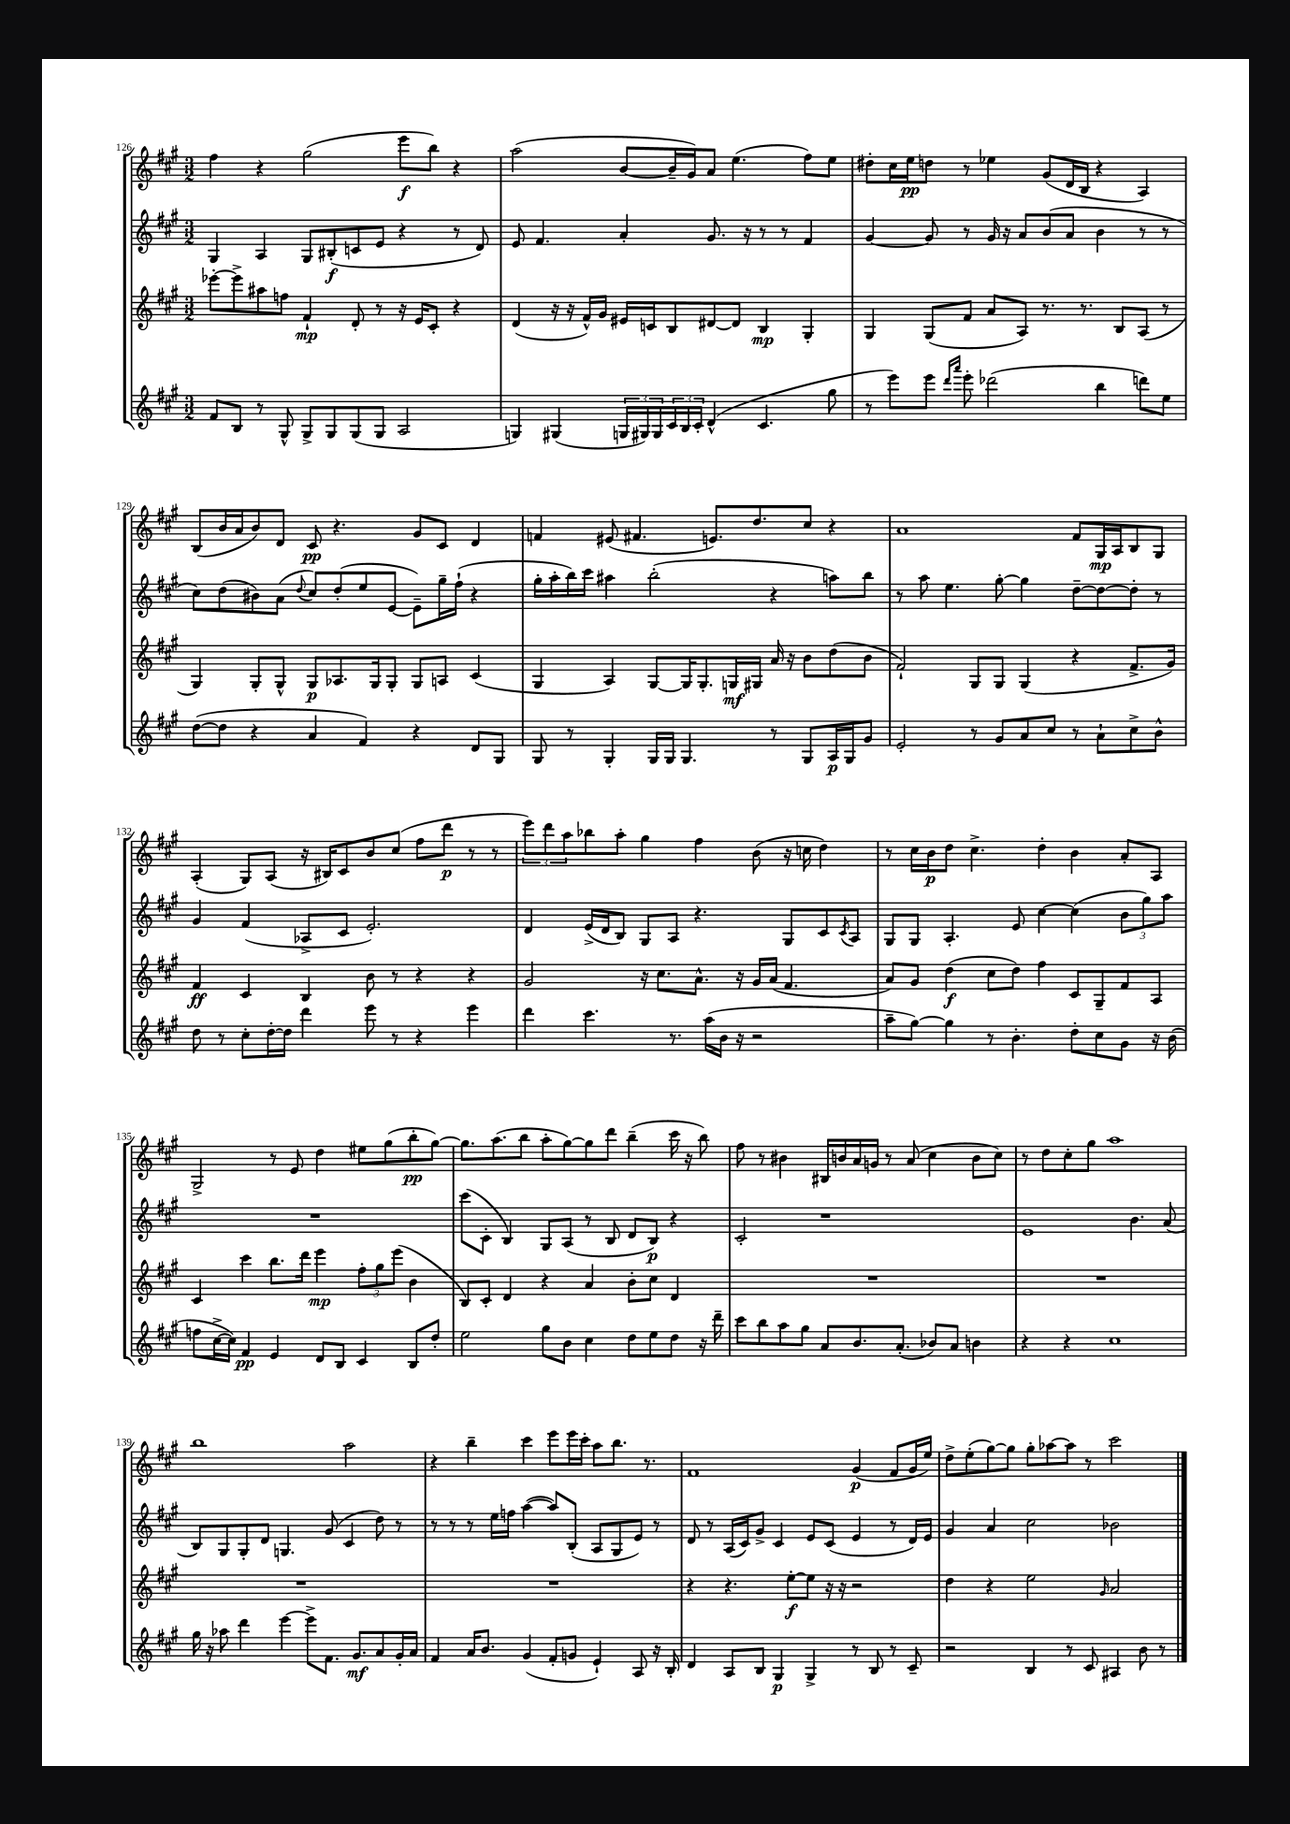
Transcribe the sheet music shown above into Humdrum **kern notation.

**kern	**dynam	**kern	**dynam	**kern	**dynam	**kern	**dynam
*part4	*part4	*part3	*part3	*part2	*part2	*part1	*part1
*staff4	*staff4	*staff3	*staff3	*staff2	*staff2	*staff1	*staff1
*clefG2	*	*clefG2	*	*clefG2	*	*clefG2	*
*k[f#c#g#]	*	*k[f#c#g#]	*	*k[f#c#g#]	*	*k[f#c#g#]	*
*M3/2	*	*M3/2	*	*M3/2	*	*M3/2	*
=126	=126	=126	=126	=126	=126	=126	=126
8f#/L	.	[8eee-X'\L	.	4G#/	.	4ff#\	.
8B/J	.	8eee-^\]	.	.	.	.	.
8r	.	8aa#X\	.	4A/	.	4r	.
8G#^^/	.	8ffn\J	.	.	.	.	.
8G#^/L	.	4f#`/	mp	8G#/L	.	(2gg#\	.
8G#/	.	.	.	(8B#X'/	f	.	.
(8G#/	.	8d'/	.	8cn/	.	.	.
8G#/J	.	8r	.	8e/J	.	.	.
2A/	.	16r	.	4r	.	8eee\L	f
.	.	16e/KL	.	.	.	.	.
.	.	8c#'/J	.	.	.	8bb\J)	.
.	.	4r	.	8r	.	4r	.
.	.	.	.	8d/)	.	.	.
=127	=127	=127	=127	=127	=127	=127	=127
4Gn/)	.	(4d/	.	8e/	.	(2aa\	.
.	.	.	.	4.f#/	.	.	.
(4G#X/	.	16r	.	.	.	.	.
.	.	16r	.	.	.	.	.
.	.	16f#^^/LL)	.	.	.	.	.
.	.	16g#/JJ	.	.	.	.	.
24Gn/LL	.	16e#X/LL	.	4a'/	.	[8b/L	.
24G#X/)	.	.	.	.	.	.	.
.	.	16cn/J	.	.	.	.	.
24G#/	.	.	.	.	.	.	.
24c#/	.	8B/	.	.	.	16b~/L]	.
24B/	.	.	.	.	.	.	.
.	.	.	.	.	.	16g#/J)	.
24c#'/JJ	.	.	.	.	.	.	.
(4d^^/	.	[8d#X/	.	8.g#/	.	8a/J	.
.	.	8d#/J]	.	.	.	(4.ee\	.
.	.	.	.	16r	.	.	.
4.c#/	.	4B/	mp	8r	.	.	.
.	.	.	.	8r	.	.	.
.	.	4G#'/	.	4f#/	.	8ff#\L)	.
8gg#\	.	.	.	.	.	8ee\J	.
=128	=128	=128	=128	=128	=128	=128	=128
8r	.	4G#/	.	[4g#/	.	8dd#X'\L	.
8eee\L)	.	.	.	.	.	16cc#\L	.
.	.	.	.	.	.	16ee\J	pp
8eee\J	.	(8G#/L	.	8g#/]	.	8ddn\J	.
16qqddd/LL	.	.	.	.	.	.	.
16qqaaa/JJ	.	.	.	.	.	.	.
8eee'\	.	8f#/J	.	8r	.	8r	.
(2ddd-X\	.	8a/L	.	16g#/	.	4ee-X\	.
.	.	.	.	16r	.	.	.
.	.	8A/J)	.	8a/L	.	.	.
.	.	8.r	.	(8b/	.	(8g#/L	.
.	.	.	.	8a/J	.	16d/L	.
.	.	8.r	.	.	.	16B/JJ	.
4bb\	.	.	.	4b\	.	4r	.
.	.	8B/L	.	.	.	.	.
8dddn\L)	.	(8A/J	.	8r	.	4A/)	.
8ee\J	.	8r	.	8r	.	.	.
!!LO:LB:g=z
=129	=129	=129	=129	=129	=129	=129	=129
([8dd\L	.	4G#/)	.	8cc#\L)	.	(8B/L	.
8dd\J]	.	.	.	(8dd\	.	16b/L	.
.	.	.	.	.	.	16a/J	.
4r	.	8G#'/L	.	8b#X\)	.	8b/)	.
.	.	8G#^^/J	.	(8a\J	.	8d/J	.
.	.	.	.	8qqdd/	.	.	.
4a/	.	8G#/L	p	8cc#/L)	.	8c#/	pp
.	.	8.A-X/	.	(8dd'/	.	4.r	.
4f#/)	.	.	.	8ee/	.	.	.
.	.	16G#/k	.	.	.	.	.
.	.	8G#'/J	.	[8e/J	.	.	.
4r	.	8G#/L	.	8e~\L])	.	8g#/L	.
.	.	8An/J	.	16gg#~\L	.	8c#/J	.
.	.	.	.	(16ff#`\JJ	.	.	.
8d/L	.	(4c#/	.	4r	.	4d/	.
8G#/J	.	.	.	.	.	.	.
=130	=130	=130	=130	=130	=130	=130	=130
8G#/	.	4G#/	.	16gg#'\LL	.	4fn/	.
.	.	.	.	16aa'\	.	.	.
8r	.	.	.	16bb\)	.	.	.
.	.	.	.	16ccc#\JJ	.	.	.
4G#'/	.	4A/)	.	4aa#X\	.	(8e#X/	.
.	.	.	.	.	.	4.f#X/	.
16G#/LL	.	[8G#/L	.	(2bb'\	.	.	.
16G#/JJ	.	.	.	.	.	.	.
4.G#/	.	16G#/K]	.	.	.	.	.
.	.	8.G#'/	.	.	.	.	.
.	.	.	.	.	.	8.en/L)	.
.	.	16Gn/L	mf	.	.	.	.
.	.	16G#X/JJ	.	.	.	8.dd/	.
8r	.	16a/	.	4r	.	.	.
.	.	16r	.	.	.	.	.
8G#/L	.	8b\L	.	.	.	8cc#/J	.
16A/L	p	(8dd\	.	8aan\L)	.	4r	.
16G#/J	.	.	.	.	.	.	.
8g#/J	.	8b\J	.	8bb\J	.	.	.
=131	=131	=131	=131	=131	=131	=131	=131
2e'/	.	2f#`/)	.	8r	.	1a	.
.	.	.	.	8aa\	.	.	.
.	.	.	.	4.ee\	.	.	.
8r	.	8G#/L	.	.	.	.	.
8g#/L	.	8G#/J	.	[8gg#'\	.	.	.
8a/	.	(4G#/	.	4gg#\]	.	.	.
8cc#/J	.	.	.	.	.	.	.
8r	.	4r	.	[8dd~\L	.	8f#/L	.
8a`\L	.	.	.	8dd\_	.	16G#/L	mp
.	.	.	.	.	.	16A/J	.
8cc#^\	.	8.f#^/L	.	8dd'\J]	.	8B/	.
8b^^\J	.	.	.	8r	.	8G#/J	.
.	.	16g#/Jk)	.	.	.	.	.
!!LO:LB:g=z
=132	=132	=132	=132	=132	=132	=132	=132
8dd\	.	4f#/	ff	4g#/	.	(4A'/	.
8r	.	.	.	.	.	.	.
8cc#'\L	.	4c#/	.	(4f#/	.	8G#/L)	.
[16dd'\L	.	.	.	.	.	(8A/J	.
16dd\JJ]	.	.	.	.	.	.	.
4ddd\	.	4B/	.	8A-X^/L	.	16r	.
.	.	.	.	.	.	16B#X/KL)	.
.	.	.	.	8c#/J	.	8c#/	.
8eee\	.	8b\	.	2.e'/)	.	8b/	.
8r	.	8r	.	.	.	(8cc#/J	.
4r	.	4r	.	.	.	8ff#\L	.
.	.	.	.	.	.	8ddd\J	p
4eee\	.	4r	.	.	.	8r	.
.	.	.	.	.	.	8r	.
=133	=133	=133	=133	=133	=133	=133	=133
4ddd\	.	2g#/	.	4d/	.	12eee\L)	.
.	.	.	.	.	.	12ddd\	.
.	.	.	.	.	.	12aa\	.
4.ccc#\	.	.	.	(16e^/LL	.	8bb-X\	.
.	.	.	.	16d/J	.	.	.
.	.	.	.	8B/J)	.	8aa'\J	.
.	.	16r	.	8G#/L	.	4gg#\	.
.	.	8.cc#\L	.	.	.	.	.
8.r	.	.	.	8A/J	.	.	.
.	.	8.a^^\J	.	4.r	.	4ff#\	.
(16aa\LL	.	.	.	.	.	.	.
16b\JJ	.	.	.	.	.	.	.
16r	.	16r	.	.	.	.	.
2r	.	16g#/LL	.	.	.	(8b\	.
.	.	(16a/JJ	.	.	.	.	.
.	.	4.f#/	.	8G#/L	.	16r	.
.	.	.	.	.	.	16ccn\	.
.	.	.	.	8c#/	.	4dd\)	.
.	.	.	.	8qc#/	.	.	.
.	.	.	.	8A/J	.	.	.
=134	=134	=134	=134	=134	=134	=134	=134
8aa~\L	.	8a/L)	.	8G#/L	.	8r	.
[8gg#\J)	.	8g#/J	.	8G#/J	.	16cc#\LL	.
.	.	.	.	.	.	16b\J	p
4gg#\]	.	(4dd\	f	4.A'/	.	8dd\J	.
.	.	.	.	.	.	4.cc#^\	.
8r	.	8cc#\L	.	.	.	.	.
4.b'\	.	8dd\J)	.	8e/	.	.	.
.	.	4ff#\	.	[4cc#\	.	4dd'\	.
8dd'\L	.	8c#/L	.	(4cc#\]	.	4b\	.
8cc#\	.	8G#~/	.	.	.	.	.
8g#\J	.	8f#/	.	12b\L	.	8a'/L	.
.	.	.	.	12gg#\)	.	.	.
16r	.	8A/J	.	.	.	8A/J	.
.	.	.	.	12aa\J	.	.	.
(16b\	.	.	.	.	.	.	.
!!LO:LB:g=z
=135	=135	=135	=135	=135	=135	=135	=135
8ffn\L	.	4c#/	.	1.r	.	2G#^/	.
[16cc#^\L	.	.	.	.	.	.	.
16cc#\JJ])	.	.	.	.	.	.	.
4f#/	pp	4ccc#\	.	.	.	.	.
4e/	.	8.bb\L	.	.	.	8r	.
.	.	.	.	.	.	8e/	.
.	.	16ddd\Jk	.	.	.	.	.
8d/L	.	4eee\	mp	.	.	4dd\	.
8B/J	.	.	.	.	.	.	.
4c#/	.	12ff#'\L	.	.	.	8ee#X\L	.
.	.	12gg#\	.	.	.	.	.
.	.	.	.	.	.	(8gg#\	.
.	.	(12eee\J	.	.	.	.	.
8B/L	.	4b\	.	.	.	8bb'\	pp
8dd'/J	.	.	.	.	.	[8gg#\J)	.
=136	=136	=136	=136	=136	=136	=136	=136
2ee\	.	8B/L)	.	(8ccc#\L	.	8.gg#\L]	.
.	.	8c#'/J	.	8c#'\J	.	.	.
.	.	.	.	.	.	(8.aa\	.
.	.	4d/	.	4B/)	.	.	.
.	.	.	.	.	.	8bb\J	.
8gg#\L	.	4r	.	8G#/L	.	8aa'\L	.
8b\J	.	.	.	(8A/J	.	[8gg#\)	.
4cc#\	.	4a/	.	8r	.	8gg#\]	.
.	.	.	.	8B/	.	8ddd\J	.
8dd\L	.	8b'\L	.	8d/L	.	(4bb~\	.
8ee\	.	8cc#\J	.	8B/J)	p	.	.
8dd\J	.	4d/	.	4r	.	16ccc#\	.
.	.	.	.	.	.	16r	.
16r	.	.	.	.	.	8bb\)	.
16ddd~\	.	.	.	.	.	.	.
=137	=137	=137	=137	=137	=137	=137	=137
8ccc#\L	.	1.r	.	2c#'/	.	8ff#\	.
8bb\	.	.	.	.	.	8r	.
8aa\	.	.	.	.	.	4b#X\	.
8gg#\J	.	.	.	.	.	.	.
8a/L	.	.	.	1r	.	16B#X/LL	.
.	.	.	.	.	.	16bn/	.
8.b/	.	.	.	.	.	16a/	.
.	.	.	.	.	.	16gn/JJ	.
.	.	.	.	.	.	8r	.
(8.a'/J	.	.	.	.	.	.	.
.	.	.	.	.	.	(8a/	.
8b-X/L)	.	.	.	.	.	4cc#\	.
8a/J	.	.	.	.	.	.	.
4bn\	.	.	.	.	.	8b\L	.
.	.	.	.	.	.	8cc#\J)	.
=138	=138	=138	=138	=138	=138	=138	=138
4r	.	1.r	.	1e	.	8r	.
.	.	.	.	.	.	8dd\L	.
4r	.	.	.	.	.	8cc#'\	.
.	.	.	.	.	.	8gg#\J	.
1cc#	.	.	.	.	.	1aa	.
.	.	.	.	4.b\	.	.	.
.	.	.	.	(8a/	.	.	.
!!LO:LB:g=z
=139	=139	=139	=139	=139	=139	=139	=139
16gg#\	.	1.r	.	8B/L)	.	1bb	.
16r	.	.	.	.	.	.	.
8aa-X\	.	.	.	8G#/	.	.	.
4ddd\	.	.	.	8G#'/	.	.	.
.	.	.	.	8d/J	.	.	.
[4eee\	.	.	.	4.Gn/	.	.	.
8eee^\L]	.	.	.	.	.	.	.
8.f#\J	.	.	.	(8g#/	.	.	.
.	.	.	.	4c#/	.	2aa\	.
8.g#/L	mf	.	.	.	.	.	.
8a/	.	.	.	8dd\)	.	.	.
16g#'/L	.	.	.	8r	.	.	.
16a/JJ	.	.	.	.	.	.	.
=140	=140	=140	=140	=140	=140	=140	=140
4f#/	.	1.r	.	8r	.	4r	.
.	.	.	.	8r	.	.	.
16a/KL	.	.	.	8r	.	4bb~\	.
8.b/J	.	.	.	.	.	.	.
.	.	.	.	16ee\LL	.	.	.
.	.	.	.	16ffn\JJ	.	.	.
(4g#/	.	.	.	([4aa\	.	4ccc#\	.
8f#'/L	.	.	.	8aa/L])	.	8eee\L	.
8gn/J	.	.	.	(8B'/J	.	16eee\L	.
.	.	.	.	.	.	16ccc#'\JJ	.
4e`/)	.	.	.	8A/L	.	8aa\L	.
.	.	.	.	8G#/	.	8.bb\J	.
8A/	.	.	.	8e/J)	.	.	.
.	.	.	.	.	.	8.r	.
16r	.	.	.	8r	.	.	.
16B'/	.	.	.	.	.	.	.
=141	=141	=141	=141	=141	=141	=141	=141
4d/	.	4r	.	8d/	.	1f#	.
.	.	.	.	8r	.	.	.
8A/L	.	4.r	.	(16A/LL	.	.	.
.	.	.	.	16c#/J)	.	.	.
8B/J	.	.	.	8g#^/J	.	.	.
4G#/	p	.	.	4c#/	.	.	.
.	.	[8ee'\L	f	.	.	.	.
4G#^/	.	8ee\J]	.	8e/L	.	.	.
.	.	16r	.	(8c#/J	.	.	.
.	.	16r	.	.	.	.	.
8r	.	2r	.	4e/	.	(4g#/	p
8B/	.	.	.	.	.	.	.
8r	.	.	.	8r	.	8f#/L	.
8c#~/	.	.	.	16d/LL)	.	16g#/L	.
.	.	.	.	16e/JJ	.	16ee/JJ)	.
=142	=142	=142	=142	=142	=142	=142	=142
2r	.	4dd\	.	4g#/	.	8dd^\L	.
.	.	.	.	.	.	(8ee'\	.
.	.	4r	.	4a/	.	[8gg#\)	.
.	.	.	.	.	.	8gg#\J]	.
4B/	.	2ee\	.	2cc#\	.	8gg#'\L	.
.	.	.	.	.	.	[8aa-X\	.
8r	.	.	.	.	.	8aa-\J]	.
8c#/	.	.	.	.	.	8r	.
.	.	16qqg#/	.	.	.	.	.
4A#X/	.	2a/	.	2b-X\	.	2ccc#\	.
8b\	.	.	.	.	.	.	.
8r	.	.	.	.	.	.	.
==	==	==	==	==	==	==	==
*-	*-	*-	*-	*-	*-	*-	*-
